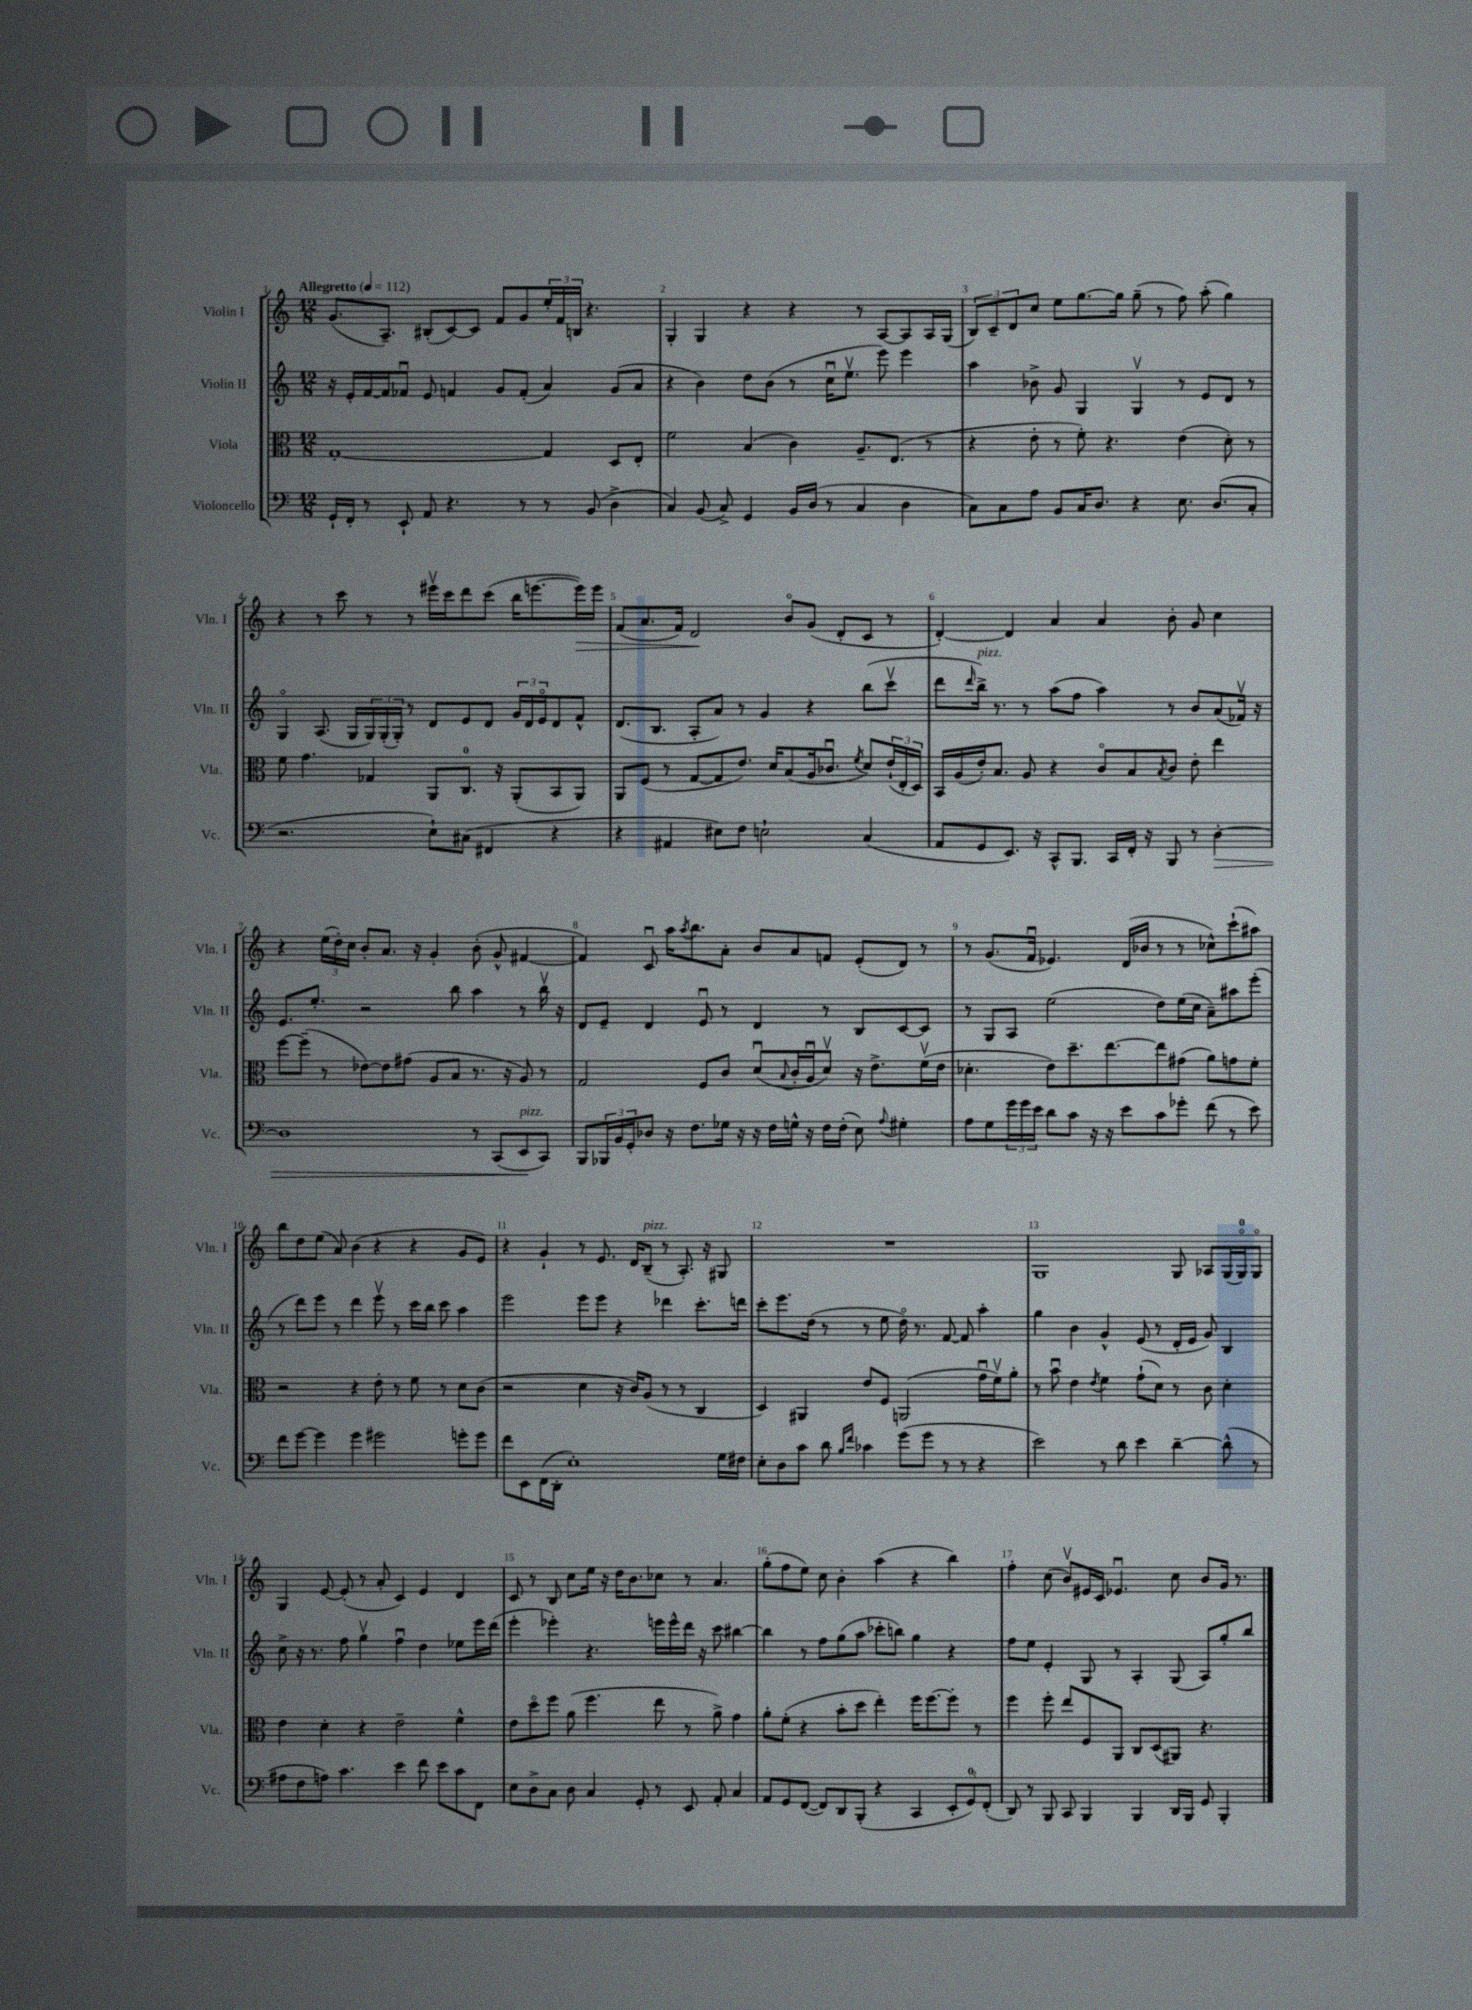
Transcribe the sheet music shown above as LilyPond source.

<<
\new StaffGroup <<
\new Staff = "s0" \with { instrumentName = "Violin I" shortInstrumentName = "Vln. I" } {
    \clef treble \key c \major \numericTimeSignature \time 12/8 \tempo "Allegretto" 4 = 112
    g'8.( a8.--) bis8-.( c'8~) c'8 f'8 g'8 \tuplet 3/2 { e''16-. f'16 b16 } r4. |
    g4-. g4 r4 r4 r8 a8~ a8 a16 g16( |
    \tuplet 3/2 { b8) c'8-- d'8 } c''8 e''8 g''8.~ g''16 g''8--( r8 f''8) a''8-.( g''4) |
    r4 r8 c'''8 r8 r8 eis'''16\upbow c'''16 d'''8 c'''8( b''16 e'''8.~ e'''16\>) e'''16 |
    f'8( a'8. f'16) d'2\! b'8\flageolet g'8( d'8-. c'8 r8 |
    d'4~-.) d'4 a'4 a'4 b'8-. g'8 c''4 |
    r4 \tuplet 3/2 { e''16( d''16-.) c''16 } b'8-. a'8. r16 g'4-. b'8-.( g'8-^ fis'4~ |
    fis'4) c'8\downbow a''16 \acciaccatura { a''8 } b''8. a'8-. b'8 a'8 f'8 e'8-.( d'8) r8 |
    r8 g'8.( f'16\downbow ees'4.) d'16( bes'16 r8 r8 ces''8-^) c'''8-!( ais''8) |
    b''8 d''8 e''8( a'8) b'4( r4 r4 g'8 e'8) |
    r4 g'4-! r8 e'8. d'16 b8--^\markup { \italic "pizz." }( r8 a8.-.) r16 gis8 |
    R1. |
    g1 g8 aes8 g16( g16-0\flageolet) g8\flageolet |
    g4 e'8~ e'8-.( r8 a'8-. c'4) e'4 d'4 |
    c'8 r8 b8 c''8 e''16 r16 d''16 b'8. ces''8 r8 a'4. |
    g''8-.( f''8 e''8) c''8 b'4-. a''4( r4 b''4) |
    f''4-. c''8( b'8\upbow) eis'16 c'16 ees'4.\downbow c''8 b'8 g'16 r8. \bar "|." |
}
\new Staff = "s1" \with { instrumentName = "Violin II" shortInstrumentName = "Vln. II" } {
    \clef treble \key c \major \numericTimeSignature \time 12/8
    r16 e'16-. f'16~ f'16 fes'8\downbow e'8 f'4 g'8 f'8-.( a'4) g'8( a'8 |
    r4 b'4) d''8 b'8( r8 c''16\downbow e''8.\upbow e'''8) e'''4 |
    a''4 bes'8-> g'8 g4 g4\upbow r8 e'8 d'8 r8 |
    g4\flageolet a8.( g16 \tuplet 3/2 { g16) g16-.( g16-.) } r8 d'8 e'8 d'8 \tuplet 3/2 { g'16 d'16 e'16\flageolet } d'8 f'8-^ |
    d'8.( b8. a8-. a'8) r8 g'4 r4 b''8( c'''8\upbow |
    d'''8 \grace { d'''16 } b''16->^\markup { \italic "pizz." }) r8. r8 a''8( f''8 a''4) r8 b'8 a'8( fes'16\upbow) r16 |
    e'8. e''8.-. r2 b''8 a''4 r8 b''16\upbow r16 |
    d'8 e'8-- d'4 e'8\downbow r8 d'4 r8 b8 c'8~ c'8 |
    r8 g8 a8 e''2( d''8) e''16( c''16 a'8--) ais''8 e'''8-.( |
    r8 d'''8) e'''8 r8 d'''4 e'''8\upbow r8 c'''16 b''16 c'''8 a''4 |
    e'''2 e'''8 e'''8 r4 des'''4 c'''8.-. d'''16 |
    c'''8-. e'''8. d''16( r8 r8 e''8 d''16\flageolet) r8. f'8~ f'8 a''4-. |
    g''4 b'4 g'4-^ e'8( r8 d'16-. e'16 g'8) b4 |
    c''8-> r16 r8. f''8 g''4\upbow f''4\downbow d''4 ees''8 e'''16 d'''16( |
    e'''4-. ees'''4-.) r4. e'''16 e'''16-^ d'''16 r16 c'''8 bis''4~ |
    bis''4 r8 f''8 g''8( a''8 ces'''8-. b''8) g''4 r4 |
    f''8 e''8 e'4-. g8 r8 a4-. g8( a8) g''8-. b''8 \bar "|." |
}
\new Staff = "s2" \with { instrumentName = "Viola" shortInstrumentName = "Vla." } {
    \clef alto \key c \major \numericTimeSignature \time 12/8
    g1~-. g4 d8 e8-. |
    f'2 b4( c'4) a8.-- e8.( r8 |
    r4 e'8-. r8 f'8-.) r4. e'4( d'8-.) r8 |
    f'8 g'4. ges4 a,8 c8.-0 r16 a,8-.( b,8 a,8) |
    a,8 f8( r8 g8~ g8 e'8.) d'16 b8( a16 ces'8.\downbow \acciaccatura { f'8 } d'8) \tuplet 3/2 { e'16-!( e16-. d16) } |
    b,16 a16( e'16-.) b8. a8 r4 c'8\flageolet b8 \acciaccatura { b8 } c'8 e'8-. e''4 |
    f''8~ f''8--( r8 ees'8~) ees'8 gis'8( a8 b8 r8. r16 a8) r8 |
    g2 f8 c'8 d'8\downbow( \appoggiatura { b8 } c'16-. a16\downbow d'8\upbow) r16 e'8.-> f'16\upbow( e'16 |
    des'4.-. e'8) d''8.-- e''8.~ e''8 gis'8( a'8) g'8 f'8-. |
    r2 r4 e'8-. r8 f'8 r8 d'8 c'8( |
    r2 d'4 r16 c'16) a8( r8 r8 c4 |
    d4) ais,4 e'8 f8 a,2( g'16\downbow f'16\upbow) a'8-. |
    r8 b'8\downbow e'4 \acciaccatura { e'8 } f'4 g'8-!( d'8) r8 c'8 d'4-. |
    e'4 d'4-. r4 e'2-- f'4-^ |
    e'8 d''8\flageolet f''8 a'8( f''4. e''8 r8 a'8->) g'4 |
    a'8-. f'8-.( r4 b'8-. d''8 e''4-.) f''16 f''8.~ f''8-. r8 |
    f''4 f''8-. e''8 f8 a,8 c8 d8( ais,8) r4. \bar "|." |
}
\new Staff = "s3" \with { instrumentName = "Violoncello" shortInstrumentName = "Vc." } {
    \clef bass \key c \major \numericTimeSignature \time 12/8
    g,16-! f,16-. r8 e,8-! a,8 r4. r8 r8 b,8( d4-> |
    c4) b,8( c8->) g,4 b,16 d16( r8 c4 d4 |
    c8) c8 a8 b,8 c16 d8. r4 e8. d8.( c8-. |
    r2. e8-!) cis8( fis,4 r4 |
    r4 ais,4 eis8) f8 e2-! c4( |
    a,8 g,8 e,8.) r16 c,8-^ b,,8. c,16 f,16-. r16 b,,8 r8 d4~-.\> |
    d1 r8 c,8( e,8\!^\markup { \italic "pizz." } c,8) |
    b,,8 \tuplet 3/2 { bes,,16 b,16 g,16-. } des8 r16 f8. ges16 r16 r16 f16 g16-^ r16 f16 f16-.( e8) \appoggiatura { a8 } gis4-. |
    a8 g8 \tuplet 3/2 { g'16 g'16 e'16 } d'8 c'8 r16 r16 e'8 c'8 ges'8-. f'8( r8 e'8) |
    f'8 g'8~ g'4 g'4 gis'2 g'8-. g'8 |
    f'8 e,8 f,16( d,16-. e1-.) g16 fis16 |
    e8-. d8 c'8 d'8 \grace { b16 f'16 } ces'4 g'8( g'8 r8 r8 r4 |
    e'2) r8 d'8 e'4 d'4~-- d'8-^( r8 |
    ais8 f8 a8) c'4. e'4 f'8 e'8 c'8 f,8 |
    e8 d8-> c8 d8 c4 g,8-. r8 e,8 a,8-. c4 |
    a,8 g,8 f,8~( f,8) d,8 b,,8-.( r4 c,4 \tuplet 3/2 { e,8-. g,8-0) f,8-.( } |
    d,8) r8 b,,8 c,8 b,,4 b,,4 d,16 b,,16 g,8 b,,4-. \bar "|." |
}
>>
>>
\layout { \context { \Score \override BarNumber.break-visibility = ##(#f #t #t) barNumberVisibility = #all-bar-numbers-visible } }
